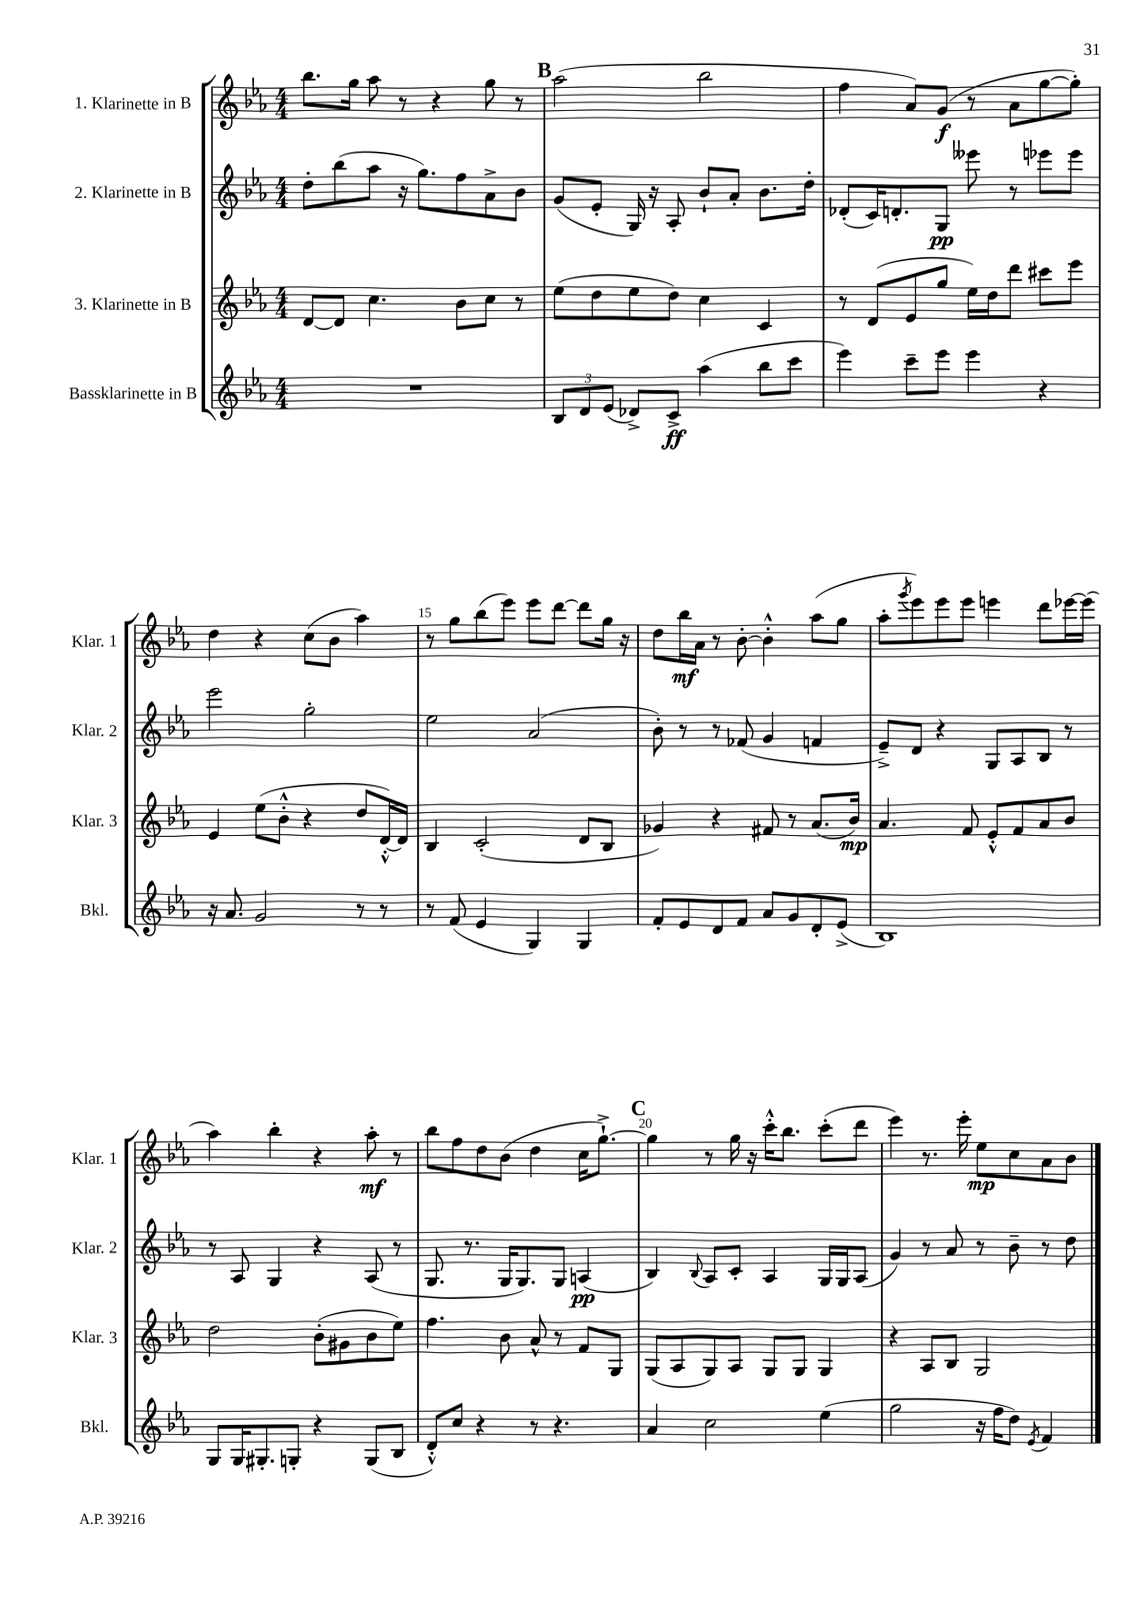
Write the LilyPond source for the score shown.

<<
\new StaffGroup <<
\new Staff = "s0" \with { instrumentName = "1. Klarinette in B" shortInstrumentName = "Klar. 1" } {
    \clef treble \key ees \major \numericTimeSignature \time 4/4
    bes''8. g''16 aes''8 r8 r4 g''8 r8 |
    \mark \markup { \bold "B" } aes''2( bes''2 |
    f''4 aes'8) g'8\f( r8 aes'8 g''8~ g''8-.) |
    d''4 r4 c''8( bes'8 aes''4) |
    r8 g''8 bes''8( ees'''8) ees'''8 d'''8~ d'''8 g''16 r16 |
    d''8 bes''16\mf aes'16 r8 bes'8~-. bes'4-.-^ aes''8( g''8 |
    aes''8-. \acciaccatura { g'''8 } ees'''8) ees'''8 ees'''8 e'''4 d'''8 ees'''16~ ees'''16( |
    aes''4) bes''4-. r4 aes''8-.\mf r8 |
    bes''8 f''8 d''8 bes'8( d''4 c''16 g''8.~-!->) |
    \mark \markup { \bold "C" } g''4 r8 g''16 r16 c'''16-.-^ bes''8. c'''8-.( d'''8 |
    ees'''4) r8. ees'''16-. ees''8\mp c''8 aes'8 bes'8 \bar "|." |
}
\new Staff = "s1" \with { instrumentName = "2. Klarinette in B" shortInstrumentName = "Klar. 2" } {
    \clef treble \key ees \major \numericTimeSignature \time 4/4
    d''8-. bes''8( aes''8 r16 g''8.) f''8 aes'8-> bes'8 |
    \mark \markup { \bold "B" } g'8( ees'8-. g16) r16 aes8-. bes'8-! aes'8-. bes'8. d''16-. |
    des'8-.( c'16) d'8.-. g8\pp eeses'''8 r8 ees'''8 ees'''8 |
    ees'''2 g''2-. |
    ees''2 aes'2( |
    bes'8-.) r8 r8 fes'8( g'4 f'4 |
    ees'8--->) d'8 r4 g8 aes8 bes8 r8 |
    r8 aes8 g4 r4 aes8( r8 |
    g8. r8. g16 g8.) g8 a4\pp( |
    \mark \markup { \bold "C" } bes4) \appoggiatura { bes8 } aes8 c'8-. aes4 g16 g16 aes8( |
    g'4) r8 aes'8 r8 bes'8-- r8 d''8 \bar "|." |
}
\new Staff = "s2" \with { instrumentName = "3. Klarinette in B" shortInstrumentName = "Klar. 3" } {
    \clef treble \key ees \major \numericTimeSignature \time 4/4
    d'8~ d'8 c''4. bes'8 c''8 r8 |
    \mark \markup { \bold "B" } ees''8( d''8 ees''8 d''8) c''4 c'4 |
    r8 d'8( ees'8 g''8 ees''16) d''16 d'''8 cis'''8 ees'''8 |
    ees'4 ees''8( bes'8-.-^ r4 d''8 d'16~-.-^) d'16 |
    bes4 c'2-.( d'8 bes8 |
    ges'4) r4 fis'8 r8 aes'8.( bes'16\mp) |
    aes'4. f'8 ees'8-.-^ f'8 aes'8 bes'8 |
    d''2 bes'8-.( gis'8 bes'8 ees''8) |
    f''4. bes'8 aes'8-^ r8 f'8 g8 |
    \mark \markup { \bold "C" } g8( aes8 g8) aes8 g8 g8 g4 |
    r4 aes8 bes8 g2 \bar "|." |
}
\new Staff = "s3" \with { instrumentName = "Bassklarinette in B" shortInstrumentName = "Bkl." } {
    \clef treble \key ees \major \numericTimeSignature \time 4/4
    R1 |
    \mark \markup { \bold "B" } \tuplet 3/2 { bes8 d'8 ees'8( } des'8->) c'8->\ff aes''4( bes''8 c'''8 |
    ees'''4) c'''8-- ees'''8 ees'''4 r4 |
    r16 aes'8. g'2 r8 r8 |
    r8 f'8( ees'4 g4) g4 |
    f'8-. ees'8 d'8 f'8 aes'8 g'8 d'8-. ees'8->( |
    bes1) |
    g8 g16 gis8.-. g8-. r4 g8( bes8 |
    d'8-.-^) c''8 r4 r8 r4. |
    \mark \markup { \bold "C" } aes'4 c''2 ees''4( |
    g''2 r16 f''16 d''8) \acciaccatura { ees'8 } f'4 \bar "|." |
}
>>
>>
\layout { \context { \Score currentBarNumber = #11 \override BarNumber.break-visibility = ##(#f #t #t) barNumberVisibility = #(every-nth-bar-number-visible 5) } }
